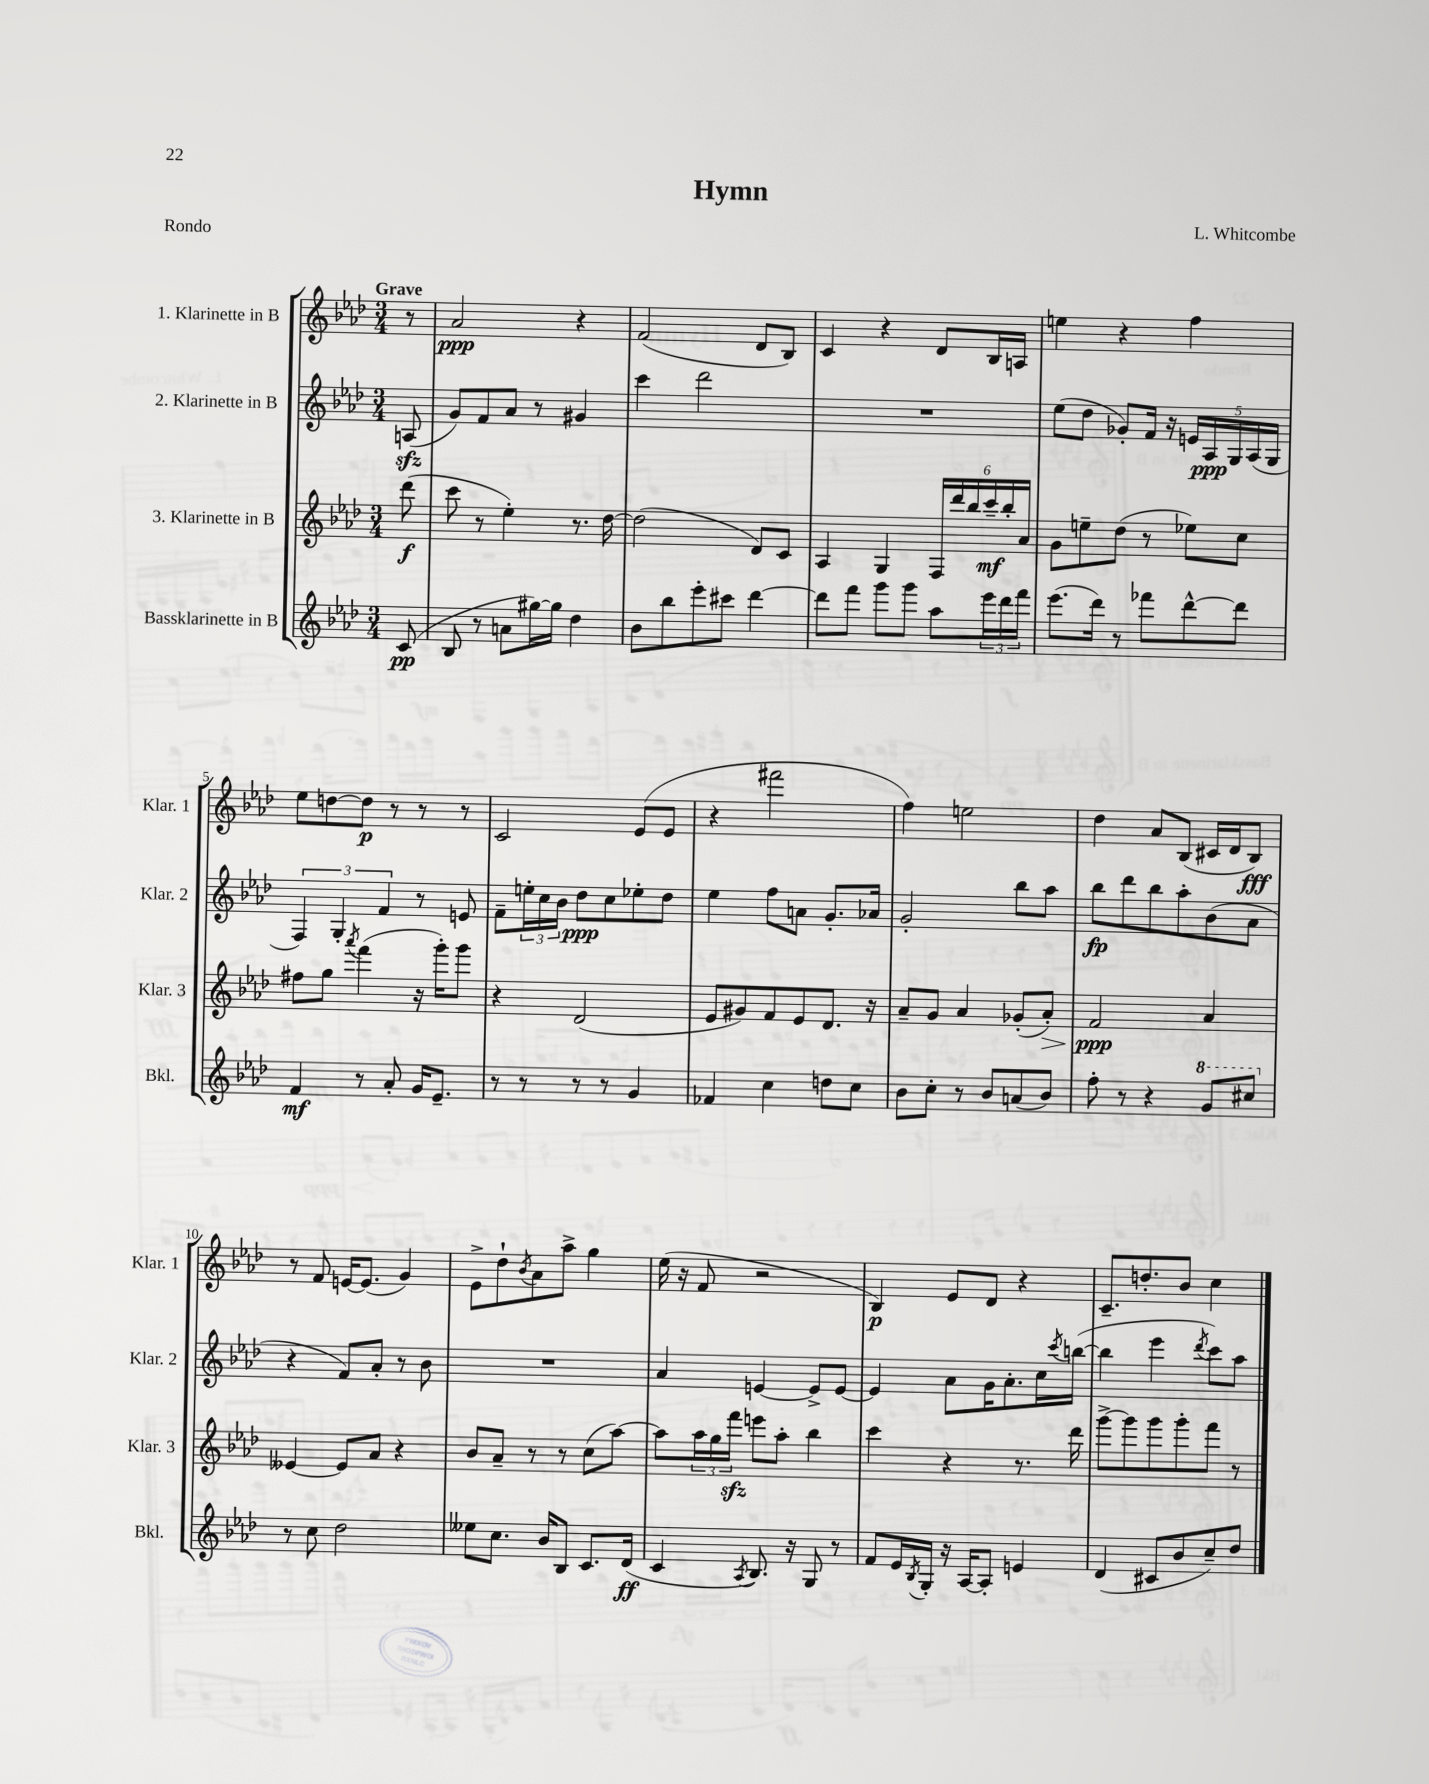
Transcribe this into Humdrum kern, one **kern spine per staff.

**kern	**dynam	**kern	**dynam	**kern	**dynam	**kern	**dynam
*part4	*part4	*part3	*part3	*part2	*part2	*part1	*part1
*staff4	*staff4	*staff3	*staff3	*staff2	*staff2	*staff1	*staff1
*I"Bassklarinette in B	*	*I"3. Klarinette in B	*	*I"2. Klarinette in B	*	*I"1. Klarinette in B	*
*I'Bkl.	*	*I'Klar. 3	*	*I'Klar. 2	*	*I'Klar. 1	*
*clefG2	*	*clefG2	*	*clefG2	*	*clefG2	*
*k[b-e-a-d-]	*	*k[b-e-a-d-]	*	*k[b-e-a-d-]	*	*k[b-e-a-d-]	*
*M3/4	*	*M3/4	*	*M3/4	*	*M3/4	*
=	=	=	=	=	=	=	=
!	!	!	!	!	!	!LO:TX:a:B:t=Grave	!
(8c/	pp	(8ddd-\	f	(8Anzz/	.	8r	.
=1	=1	=1	=1	=1	=1	=1	=1
8B-/	.	8ccc\	.	8g/L)	.	2a-/	ppp
8r	.	8r	.	8f/	.	.	.
8an\L	.	4ee-'\)	.	8a-/J	.	.	.
[16gg#X\L)	.	.	.	8r	.	.	.
16gg#\JJ]	.	.	.	.	.	.	.
4dd-\	.	8.r	.	4g#X/	.	4r	.
.	.	[16dd-\	.	.	.	.	.
=2	=2	=2	=2	=2	=2	=2	=2
8b-\L	.	(2dd-\]	.	4ccc\	.	(2f/	.
8bb-\	.	.	.	.	.	.	.
8eee-'\	.	.	.	2ddd-\	.	.	.
8ccc#X\J	.	.	.	.	.	.	.
[4ddd-\	.	8d-/L)	.	.	.	8d-/L	.
.	.	8c/J	.	.	.	8B-/J)	.
=3	=3	=3	=3	=3	=3	=3	=3
8ddd-\L]	.	4A-/	.	2.r	.	4c/	.
8fff\J	.	.	.	.	.	.	.
8ggg\L	.	4G/	.	.	.	4r	.
8ggg\J	.	.	.	.	.	.	.
8aa-\L	.	24F/LL	.	.	.	8d-/L	.
.	.	24ddd-/	.	.	.	.	.
.	.	24bb-/	.	.	.	.	.
24eee-\L	.	24ccc~/	mf	.	.	16B-/L	.
24ddd-\	.	24bb-'/	.	.	.	.	.
.	.	.	.	.	.	16An/JJ	.
24fff\JJ	.	24a-/JJ	.	.	.	.	.
=4	=4	=4	=4	=4	=4	=4	=4
(8.eee-\L	.	8g\L	.	(8ee-\L	.	4een\	.
.	.	8een~\	.	8dd-\J	.	.	.
16ddd-\Jk)	.	.	.	.	.	.	.
8r	.	(8dd-\J	.	8g-X'/L)	.	4r	.
8fff-X\L	.	8r	.	16f/Jk	.	.	.
.	.	.	.	16r	.	.	.
[8ddd-^^\	.	8ee-X\L)	.	20en/LL	.	4ff\	.
.	.	.	.	20A-/	ppp	.	.
.	.	.	.	20G/	.	.	.
8ddd-\J]	.	8cc\J	.	.	.	.	.
.	.	.	.	(20A-/	.	.	.
.	.	.	.	20G/JJ	.	.	.
!!LO:LB:g=z
=5	=5	=5	=5	=5	=5	=5	=5
4f/	mf	8ff#X\L	.	6F/)	.	8ee-\L	.
.	.	8gg\J	.	.	.	[8ddn\	.
.	.	.	.	6G'/	.	.	.
.	.	8qaaa-/	.	.	.	.	.
8r	.	(4fff\	.	.	.	8dd\J]	p
.	.	.	.	6f/	.	.	.
8a-'/	.	.	.	.	.	8r	.
16g/KL	.	16r	.	8r	.	8r	.
8.e-~/J	.	16ggg'\KL)	.	.	.	.	.
.	.	8ggg\J	.	8en/	.	8r	.
=6	=6	=6	=6	=6	=6	=6	=6
8r	.	4r	.	8f~\L	.	2c/	.
8r	.	.	.	24een'\L	.	.	.
.	.	.	.	24cc\	.	.	.
.	.	.	.	24b-\JJ	.	.	.
8r	.	(2d-/	.	8dd-\L	ppp	.	.
8r	.	.	.	8cc\	.	.	.
4g/	.	.	.	8ee-X'\	.	(8e-/L	.
.	.	.	.	8dd-\J	.	8e-/J	.
=7	=7	=7	=7	=7	=7	=7	=7
4f-X/	.	8e-/L	.	4ee-\	.	4r	.
.	.	8g#X/)	.	.	.	.	.
4cc\	.	8f/	.	8ff\L	.	2fff#X\	.
.	.	8e-/	.	8an\J	.	.	.
8ddn\L	.	8.d-/J	.	8.g'/L	.	.	.
8cc\J	.	.	.	.	.	.	.
.	.	16r	.	16a-X/Jk	.	.	.
=8	=8	=8	=8	=8	=8	=8	=8
8b-\L	.	8a-~/L	.	2g'/	.	4ff\)	.
8cc'\J	.	8g/J	.	.	.	.	.
8r	.	4a-/	.	.	.	2een\	.
8b-/L	.	.	.	.	.	.	.
(8an/	.	(8g-X'/L	.	8bb-\L	.	.	.
!	!	!	!LO:HP:b	!	!	!	!
8b-/J)	.	8a-'/J)	>	8aa-\J	.	.	.
=9	=9	=9	=9	=9	=9	=9	=9
8ff'\	.	2f/	ppp	8bb-\L	fp	4dd-\	.
8r	.	.	.	8ddd-\	.	.	.
4r	.	.	.	8bb-\	.	8a-/L	.
.	.	.	.	8aa-'\	.	(8B-/J	.
*8va	*	*	*	*	*	*	*
8gg/L	.	4a-/	]	(8b-\	.	16c#X/LL	.
.	.	.	.	.	.	16d-/J	.
8ccc#X/J	.	.	.	8a-\J	.	8B-/J)	fff
!!LO:LB:g=z
=10	=10	=10	=10	=10	=10	=10	=10
*X8va	*	*	*	*	*	*	*
8r	.	[4e--X/	.	4r	.	8r	.
8cc\	.	.	.	.	.	8f/	.
2dd-\	.	8e--/L]	.	8f/L)	.	[16en/KL	.
.	.	.	.	.	.	(8.e/J]	.
.	.	8a-/J	.	8a-'/J	.	.	.
.	.	4r	.	8r	.	4g/)	.
.	.	.	.	8b-\	.	.	.
=11	=11	=11	=11	=11	=11	=11	=11
8ee--X\L	.	8b-/L	.	2.r	.	8e-^\L	.
8.cc\J	.	8a-~/J	.	.	.	8dd-`\	.
.	.	.	.	.	.	8qb-/	.
.	.	8r	.	.	.	8a-\	.
16b-/KL	.	.	.	.	.	.	.
8B-/J	.	8r	.	.	.	8aa-^\J	.
8.c/L	.	(8cc\L	.	.	.	4gg\	.
.	.	[8aa-\J)	.	.	.	.	.
(16d-/Jk	ff	.	.	.	.	.	.
=12	=12	=12	=12	=12	=12	=12	=12
4c/	.	8aa-\L]	.	4a-/	.	(16ee-\	.
.	.	.	.	.	.	16r	.
.	.	24aa-\L	.	.	.	8f/	.
.	.	24gg\	.	.	.	.	.
.	.	24fffzz\JJ	.	.	.	.	.
8qA-/	.	.	.	.	.	.	.
8.B-/)	.	8eeen\L	.	[4en/	.	2r	.
.	.	8aa-'\J	.	.	.	.	.
16r	.	.	.	.	.	.	.
8G/	.	4bb-\	.	8e^/L]	.	.	.
8r	.	.	.	[8e/J	.	.	.
=13	=13	=13	=13	=13	=13	=13	=13
8f/L	.	4ccc\	.	4e/]	.	4B-/)	p
16e-/L	.	.	.	.	.	.	.
8qB-/	.	.	.	.	.	.	.
16G'/JJ	.	.	.	.	.	.	.
16r	.	4r	.	8a-\L	.	8e-/L	.
[16A-/KL	.	.	.	.	.	.	.
8A-'/J]	.	.	.	16g\K	.	8d-/J	.
.	.	.	.	8.a-'\	.	.	.
4en/	.	8.r	.	.	.	4r	.
.	.	.	.	16cc\L	.	.	.
.	.	.	.	8qccc/	.	.	.
.	.	16ddd-\	.	([16bbn\JJ	.	.	.
=14	=14	=14	=14	=14	=14	=14	=14
(4d-/	.	[8ggg^\L	.	4bb\]	.	8.c~/L	.
.	.	8ggg\]	.	.	.	.	.
.	.	.	.	.	.	8.ddn'/	.
8c#X/L	.	8ggg\	.	4eee-\	.	.	.
8b-/	.	8ggg'\	.	.	.	8b-/J	.
.	.	.	.	8qddd-/	.	.	.
8cc~/)	.	8fff\J	.	8ccc\L)	.	4cc\	.
8dd-/J	.	8r	.	8aa-\J	.	.	.
==	==	==	==	==	==	==	==
*-	*-	*-	*-	*-	*-	*-	*-
